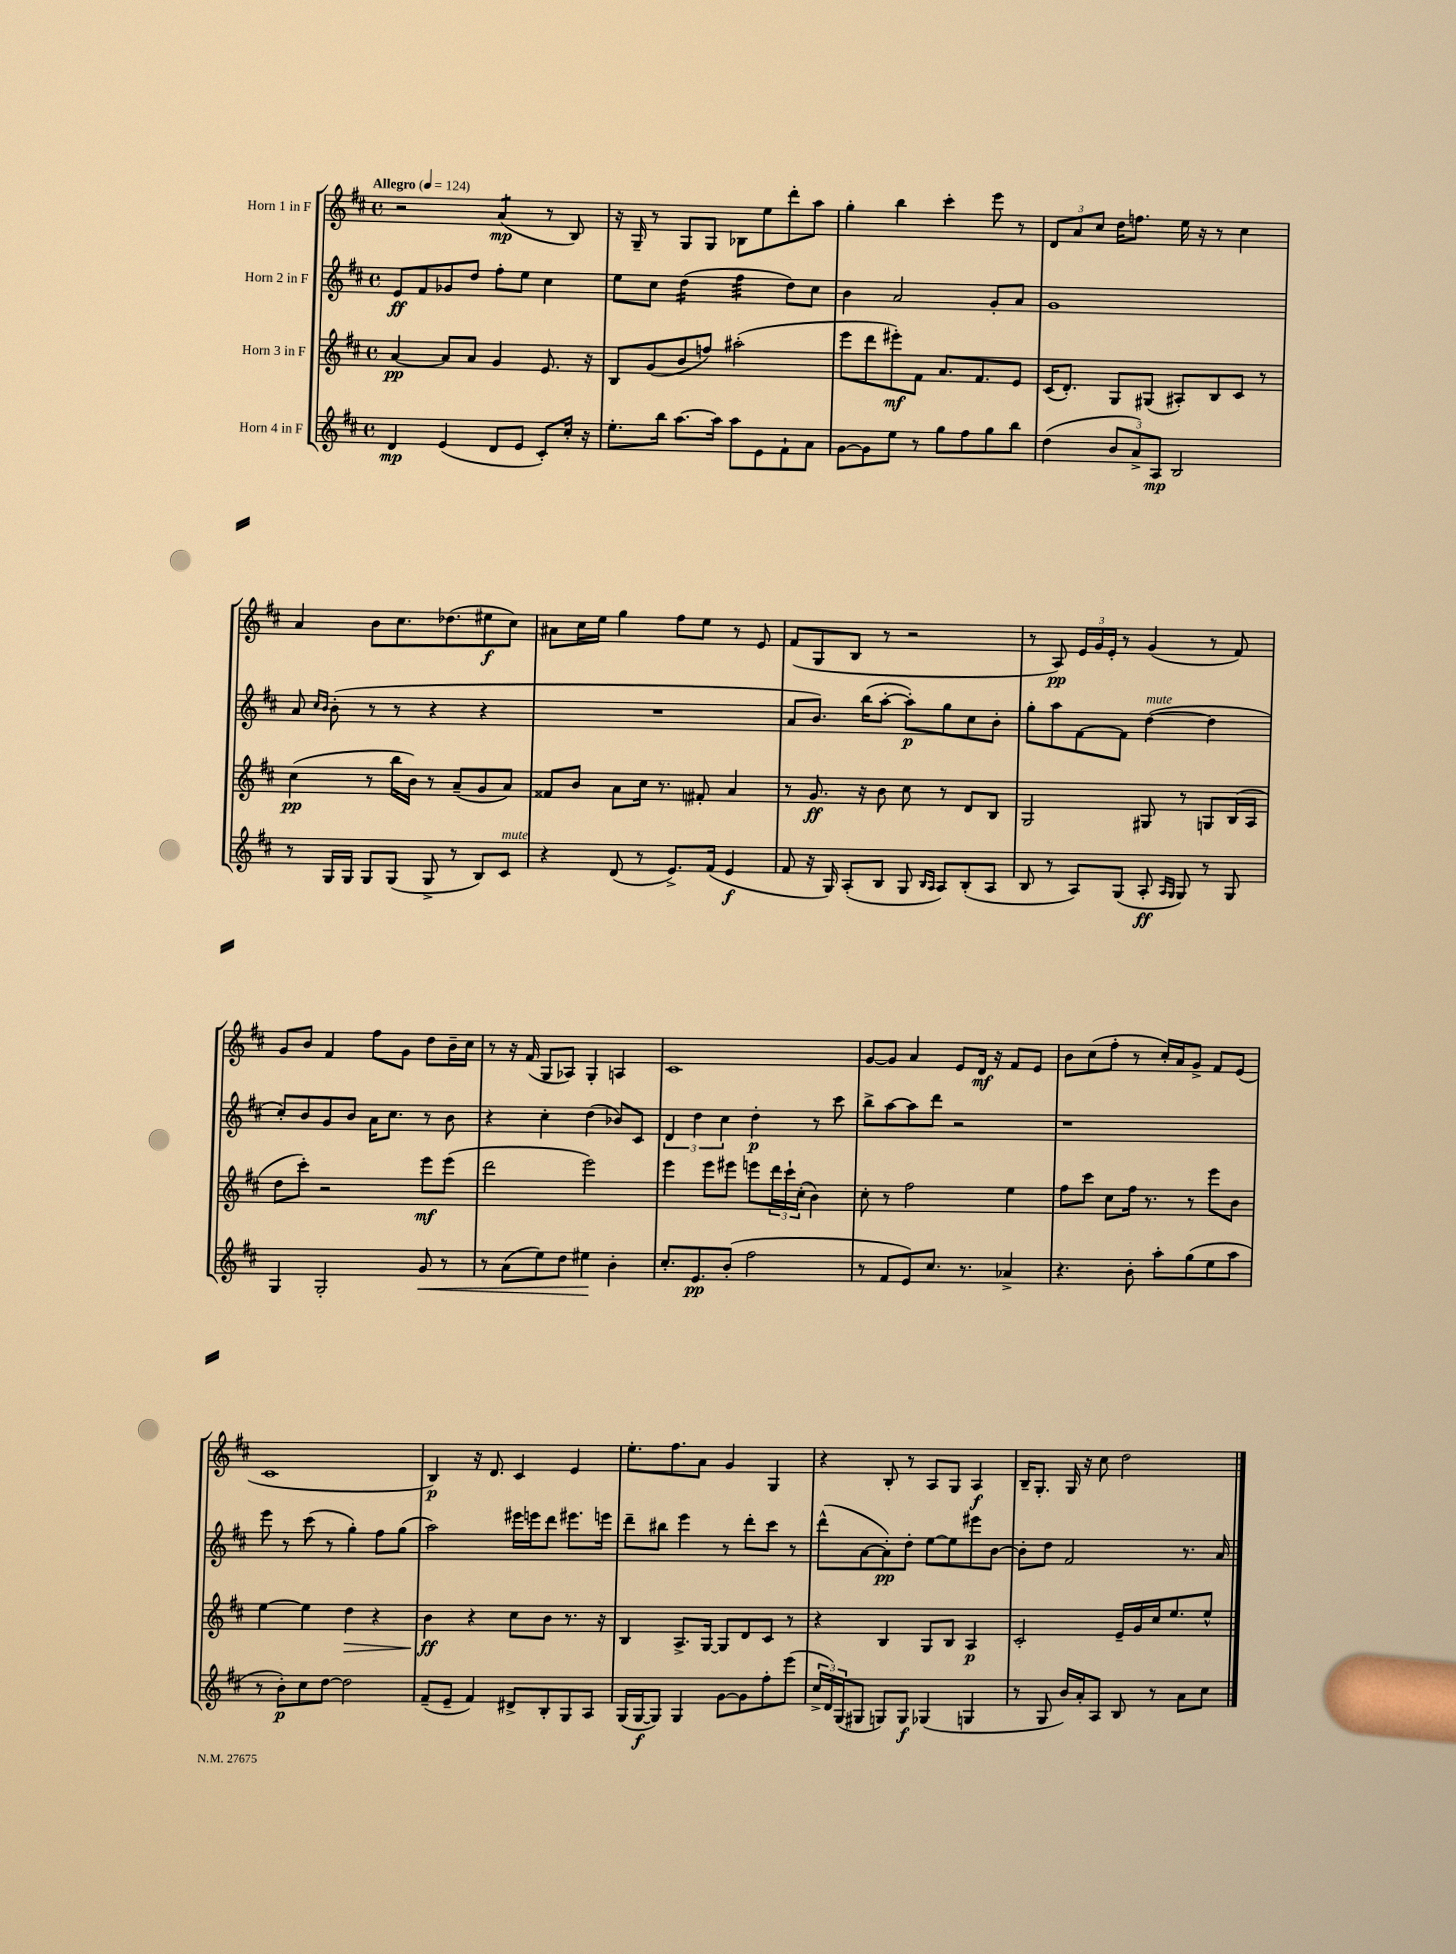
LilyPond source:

<<
\new StaffGroup <<
\new Staff = "s0" \with { instrumentName = "Horn 1 in F" } {
    \clef treble \key d \major \defaultTimeSignature \time 4/4 \tempo "Allegro" 4 = 124
    r2 a'4:8\mp( r8 b8) |
    r16 g16-- r8 g8 g8 bes8 e''8 d'''8-. a''8 |
    g''4-. b''4 cis'''4-. e'''8 r8 |
    \tuplet 3/2 { d'8 a'8 cis''8 } d''16 f''8. e''16 r16 r8 cis''4 |
    a'4 b'8 cis''8. des''8.( eis''8\f cis''8) |
    ais'8 cis''16 e''16 g''4 fis''8 e''8 r8 e'8 |
    fis'8( g8 b8 r8 r2 |
    r8 a8\pp) \tuplet 3/2 { e'16 g'16 e'16-. } r8 g'4( r8 fis'8) |
    g'8 b'8 fis'4 fis''8 g'8 d''8 b'16-- cis''16 |
    r8 r16 fis'16( g8 aes8) g4-. a4 |
    cis'1 |
    g'8~ g'8 a'4 e'8 d'16\mf r16 fis'8 e'8 |
    b'8 cis''8( fis''8-. r8 cis''16-.) a'16 g'8-> fis'8 e'8( |
    cis'1 |
    b4\p) r16 d'8. cis'4 e'4 |
    e''8.-. fis''8. a'8 g'4 g4 |
    r4 b8-. r8 a8 g8 a4\f |
    b16-- g8.-. g16 r16 cis''8 d''2 \bar "|." |
}
\new Staff = "s1" \with { instrumentName = "Horn 2 in F" } {
    \clef treble \key d \major \defaultTimeSignature \time 4/4
    e'8\ff fis'8 ges'8 d''8 fis''8-. e''8 cis''4 |
    e''8 cis''8 d''4:16( fis''4:32 d''8) cis''8 |
    b'4 a'2 g'8-. a'8 |
    g'1 |
    a'8 \grace { cis''16 b'16 } b'8-.( r8 r8 r4 r4 |
    R1 |
    a'8 b'8.) b''16( a''8~-. a''8-.\p) g''8 cis''8 b'8-. |
    g''8-. a''8 fis'8~ fis'8 d''4~^\markup { \italic "mute" }( d''4 |
    cis''8-.) b'8 g'8 b'8 a'16 cis''8. r8 b'8 |
    r4 cis''4-. d''4( bes'8) cis'8 |
    \tuplet 3/2 { d'4 d''4 cis''4 } d''4-.\p r8 cis'''8 |
    b''8-> a''8~ a''8 d'''8 r2 |
    r1 |
    e'''8 r8 cis'''8( r8 g''4-.) fis''8 g''8( |
    a''2) eis'''16 e'''16 d'''8 eis'''8. e'''16 |
    d'''8-- bis''8 e'''4 r8 d'''8-. cis'''8 r8 |
    d'''8-^( a'8~ a'8-.\pp) d''8-. e''8~ e''8 eis'''8 b'8~ |
    b'8-. d''8 fis'2 r8. a'16 \bar "|." |
}
\new Staff = "s2" \with { instrumentName = "Horn 3 in F" } {
    \clef treble \key d \major \defaultTimeSignature \time 4/4
    a'4~\pp a'8 a'8 g'4 e'8. r16 |
    b8 g'8( b'8 f''8) ais''2-.( |
    e'''8 d'''8 eis'''8-.\mf) fis'8 a'8. fis'8. e'8 |
    cis'16( d'8.-.) g8 gis8( ais8-.) b8 cis'8 r8 |
    cis''4\pp( r8 b''16 b'16) r8 a'8--( g'8 a'8) |
    fisis'8 b'8 a'8 cis''16 r8. fis'8-. a'4 |
    r8 g'8.\ff r16 b'8 cis''8 r8 d'8 b8 |
    g2 gis8 r8 g8 b16( a16 |
    d''8 cis'''8-.) r2 e'''8\mf e'''8( |
    d'''2 e'''2) |
    e'''4 e'''8 eis'''8 e'''8 \tuplet 3/2 { d'''16 cis'''16-! cis''16-.( } b'4) |
    cis''8-. r8 fis''2 e''4 |
    fis''8 cis'''8 cis''8 fis''16 r8. r8 e'''8 b'8 |
    e''4~ e''4 d''4\> r4 |
    b'4\ff\! r4 cis''8 b'8 r8. r16 |
    b4 a8.-> g16~ g8 d'8 cis'8 r8 |
    r4 b4 g8 b8 a4\p |
    cis'2-. e'16-- g'16 cis''16 e''8. e''8-^ \bar "|." |
}
\new Staff = "s3" \with { instrumentName = "Horn 4 in F" } {
    \clef treble \key d \major \defaultTimeSignature \time 4/4
    d'4\mp e'4( d'8 e'8 cis'8-.) cis''16-. r16 |
    e''8.-. b''16 a''8.~ a''16 a''8 e'8 fis'8-! a'8 |
    g'8~ g'8 e''8 r8 g''8 fis''8 g''8 b''8 |
    d''4( \tuplet 3/2 { b'8 a'8->) a8\mp } b2 |
    r8 g16 g16 g8 g8( g8-> r8 b8) cis'8^\markup { \italic "mute" } |
    r4 d'8( r8 e'8.->) fis'16( e'4\f |
    fis'8 r16 g16) a8-.( b8 g8 \grace { b16 a16 } a8) b8-.( a8 |
    b8 r8 a8) g8( a8-.\ff \grace { a16 g16 } g8) r8 g8 |
    g4 g2-. g'8\< r8 |
    r8 a'8( e''8) d''8 eis''4\! b'4-. |
    cis''8.-. e'8.\pp b'8-.( fis''2 |
    r8 fis'8 e'8) cis''8. r8. aes'4-> |
    r4. b'8-. a''8-. g''8( e''8 a''8 |
    r8 b'8-.\p) cis''8 d''8~ d''2 |
    fis'8--( e'8-- fis'4) dis'8-> b8-. g8 a8 |
    g16( g16~\f g8) g4 g'8~ g'8 fis''8-. e'''8( |
    \tuplet 3/2 { cis''16-> d'16) g16( } gis8 g8) g8\f ges4( g4 |
    r8 g8 b'16) a'16-. a8 b8 r8 a'8 cis''8 \bar "|." |
}
>>
>>
\layout { \context { \Score \remove "Bar_number_engraver" } }
